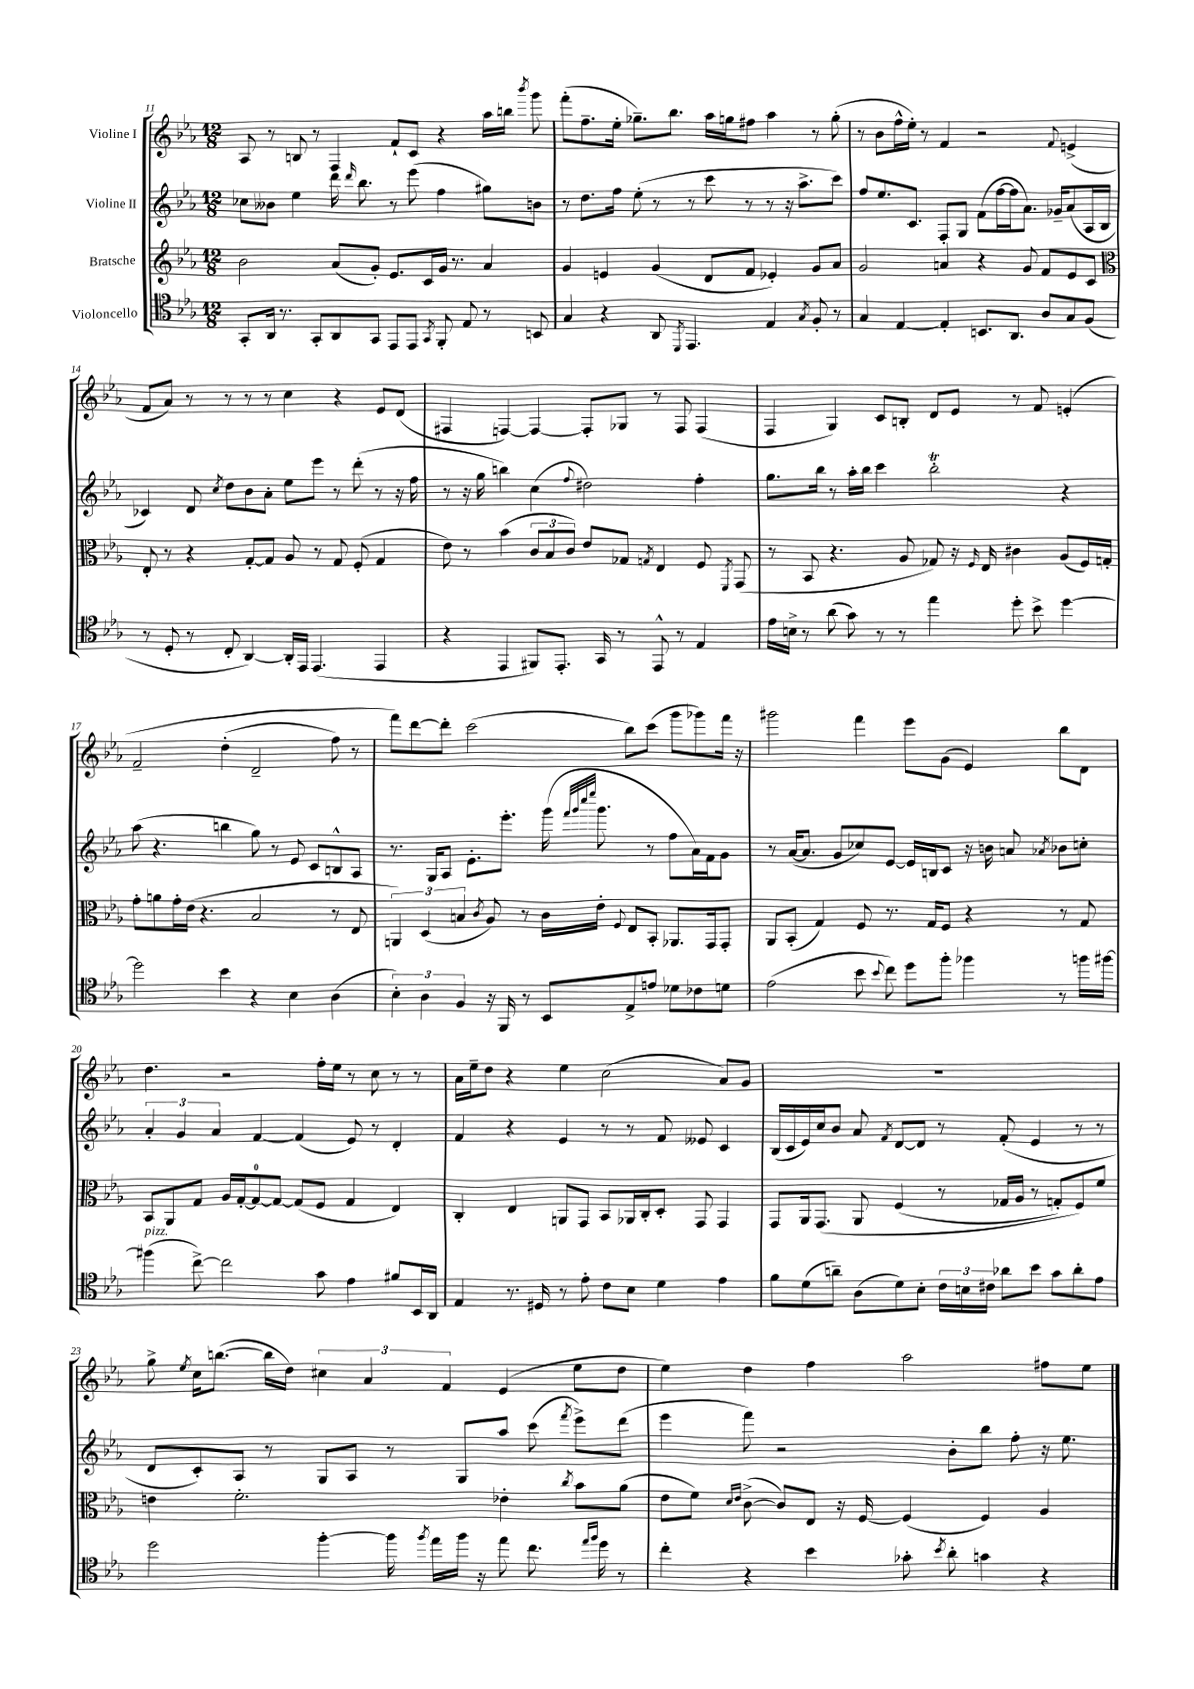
<<
\new StaffGroup <<
\new Staff = "s0" \with { instrumentName = "Violine I" } {
    \clef treble \key ees \major \numericTimeSignature \time 12/8
    \autoBeamOff aes8 r8 b8 r8 f4 f'8[-! c'8] r4 aes''16[ b''16] \acciaccatura { bes'''8 } g'''8 |
    f'''8[-.( f''8.-- ees''16]-. ges''8.[--) bes''8.] aes''16[ g''16 fis''8] aes''4 r8 g''8-.( |
    r8 bes'8[ f''16-^ ees''16]-.) r8 f'4 r2 \appoggiatura { f'8 } e'4->( |
    f'8[ aes'8]) r8 r8 r8 r8 c''4 r4 ees'8[ d'8]( |
    fis4 f4~) f4~ f8[-. ges8] r8 f8 f4( |
    f4 g4) c'8[ b8]-. d'8[ ees'8] r8 f'8 e'4-.\( |
    f'2-- d''4-.( d'2-- f''8) r8 |
    f'''8[\) d'''8~ d'''8]-. c'''2( bes''8[) c'''8]( g'''8[ ges'''8) f'''16] r16 |
    gis'''2 f'''4 ees'''8[ g'8]( ees'4) bes''8[ d'8] |
    d''4. r2 f''16[-. ees''16] r8 c''8 r8 r8 |
    aes'16[ ees''16-- d''8] r4 ees''4 c''2( aes'8[) g'8] |
    R1. |
    g''8-> \acciaccatura { ees''8 } c''16[ b''8.]~( b''16[ d''16]) \tuplet 3/2 { cis''4 aes'4 f'4 } ees'4( ees''8[ d''8] |
    ees''4) d''4 f''4 aes''2 fis''8[ ees''8] \bar "|." |
}
\new Staff = "s1" \with { instrumentName = "Violine II" } {
    \clef treble \key ees \major \numericTimeSignature \time 12/8
    \autoBeamOff ces''8[ beses'8] ees''4 d'''16 \grace { d'''16 } bes''8. r8 ees'''8( f''4 gis''8[) b'8] |
    r8 d''8.[ f''16] ees''8-.( r8 r8 c'''8 r8 r8 r16 aes''8.[-> c'''8]) |
    f''8[ ees''8. c'8.] f8[-. g8] f'8[( f''16~ f''16 aes'8.]) ges'16[-- aes'8( aes16 bes16] |
    ces'4) d'8 \acciaccatura { c''8 } d''8[ bes'8 aes'8]-. ees''8[ ees'''8] r8 d'''8-.( r8 r16 f''16 |
    r8 r16 g''16 b''4) c''4( \appoggiatura { f''8 } dis''2) f''4-. |
    g''8.[ bes''16] r8 aes''16[-. bes''16] c'''4 bes''2-.\trill r4 |
    aes''8( r4. b''4 g''8) r8 ees'8 c'8[ b8-^ aes8] |
    r8. g16[ aes8] ees'8.[-. ees'''8.]-. g'''16( \grace { f'''32[ g'''32 c''''32 ees''''32] } g'''8. r8 f''8[ aes'16) f'16 g'8] |
    r8 aes'16[~( aes'8.] g'8[ ces''8) ees'8]~ ees'16[ b16 c'8] r16 b'16 a'8 \acciaccatura { aes'8 } bes'8[ c''8]-. |
    \tuplet 3/2 { aes'4-. g'4 aes'4 } f'4~ f'4( ees'8) r8 d'4-. |
    f'4 r4 ees'4 r8 r8 f'8 eeses'8 c'4 |
    bes16[( c'16 ees'16) c''16 bes'8] aes'8 \acciaccatura { f'8 } d'8[~ d'8] r8 f'8-.( ees'4 r8 r8 |
    d'8[ c'8-.) aes8] r8 g8[ aes8] r8 g8[ aes''8] c'''8( \acciaccatura { f'''8 } ees'''8[->) d'''8]( |
    ees'''4 f'''8) r2 bes'8[-. bes''8] f''8-. r16 ees''8. \bar "|." |
}
\new Staff = "s2" \with { instrumentName = "Bratsche" } {
    \clef treble \key ees \major \numericTimeSignature \time 12/8
    \autoBeamOff bes'2 aes'8[( g'8]-.) ees'8.[ c'16 g'16] r8. aes'4 |
    g'4 e'4 g'4( d'8[ f'8] ees'4-.) g'8[ aes'8] |
    g'2 a'4 r4 g'8 f'8[ ees'8 c'8] |
    \clef alto ees8-. r8 r4 g8[~-. g8] aes8 r8 g8 f8-.( g4 |
    ees'8) r8 bes'4( \tuplet 3/2 { c'8[ bes8 c'8]) } ees'8[ ges8] \acciaccatura { g8 } ees4 f8 \acciaccatura { f,8 } g,8( |
    r8 bes,8 r4. aes8 ges8) r16 \grace { f16 } ees16 cis'4 aes8[( f16) g16]-. |
    g'8[-. a'8 g'16-. ees'16]( r4. bes2 r8 ees8 |
    \tuplet 3/2 { a,4) d4( b4 } \acciaccatura { c'8 } aes8) r8 c'16[ ees'16]-. \appoggiatura { f8 } ees8[ bes,8]-. aes,8.[ g,16 g,8]-. |
    aes,8[ bes,8]-.( g4) f8 r8. g16[ f8] r4 r8 g8 |
    bes,8[ aes,8 g8] aes16[ g16~-. g8-0~ g8]~ g8[( f8] g4 ees4) |
    c4-. ees4 a,8[ g,8] bes,8[ aes,16 c16-. d8]-. g,8 g,4 |
    g,8[ aes,16 g,8.]\( aes,8 f4( r8 ges16[ aes16] r8 g8[-.) f8\) f'8] |
    e'4 f'2.-. ees'4-. \acciaccatura { c''8 } bes'8[ aes'8]( |
    ees'8[ f'8]) \grace { d'16[ ees'16] } c'8~->( c'8[) ees8] r16 f16~ f4( f4) aes4 \bar "|." |
}
\new Staff = "s3" \with { instrumentName = "Violoncello" } {
    \clef tenor \key ees \major \numericTimeSignature \time 12/8
    \autoBeamOff g,8[-. aes,16] r8. g,8[-. aes,8 g,8] ees,8[ ees,8] \acciaccatura { g,8 } f,8-. ees8 r8 b,8 |
    g4 r4 aes,8 \acciaccatura { d,8 } ees,4. ees4 \acciaccatura { g8 } f8-. r8 |
    g4 ees4~ ees4-. b,8.[ aes,8.] aes8[ g8 f8]( |
    r8 d8-. r8 c8-. aes,4~) aes,16[-. ees,16] ees,4.( ees,4 |
    r4 ees,4 fis,8[) ees,8.]-. g,16 r8 ees,8-^ r8 ees4 |
    ees'16[ b16]-> r8 aes'8( g'8) r8 r8 ees''4 d''8-. bes'8-> d''4~ |
    d''2 bes'4 r4 bes4 aes4( |
    \tuplet 3/2 { bes4-.) aes4 f4 } r16 f,16 r8 bes,8[ ees8-> e'8] des'8[ ces'8 d'8] |
    ees'2( bes'8 \appoggiatura { bes'8 } c''8) d''8[ f''8]-. fes''4 r8 f''16[ fis''16]~ |
    fis''4^\markup { \italic "pizz." }( c''8~->) c''2 g'8 ees'4 fis'8[ bes,16 aes,16] |
    ees4 r8. dis16 r8 ees'8-. c'8[ bes8] d'4 ees'4 |
    f'8[ d'8( a'8]--) aes8[( d'8) bes8]-. \tuplet 3/2 { c'16[ b16 cis'16] } aes'8[ bes'8] g'8[ aes'8-. ees'8] |
    d''2 f''4~-. f''16 \acciaccatura { f''8 } ees''16[ f''16] r16 ees''8 c''8. \grace { ees''16[ f''16] } d''16 r8 |
    c''4-. r4 bes'4 ges'8-. \acciaccatura { bes'8 } aes'8-. g'4 r4 \bar "|." |
}
>>
>>
\layout { \context { \Score currentBarNumber = #11 } }
